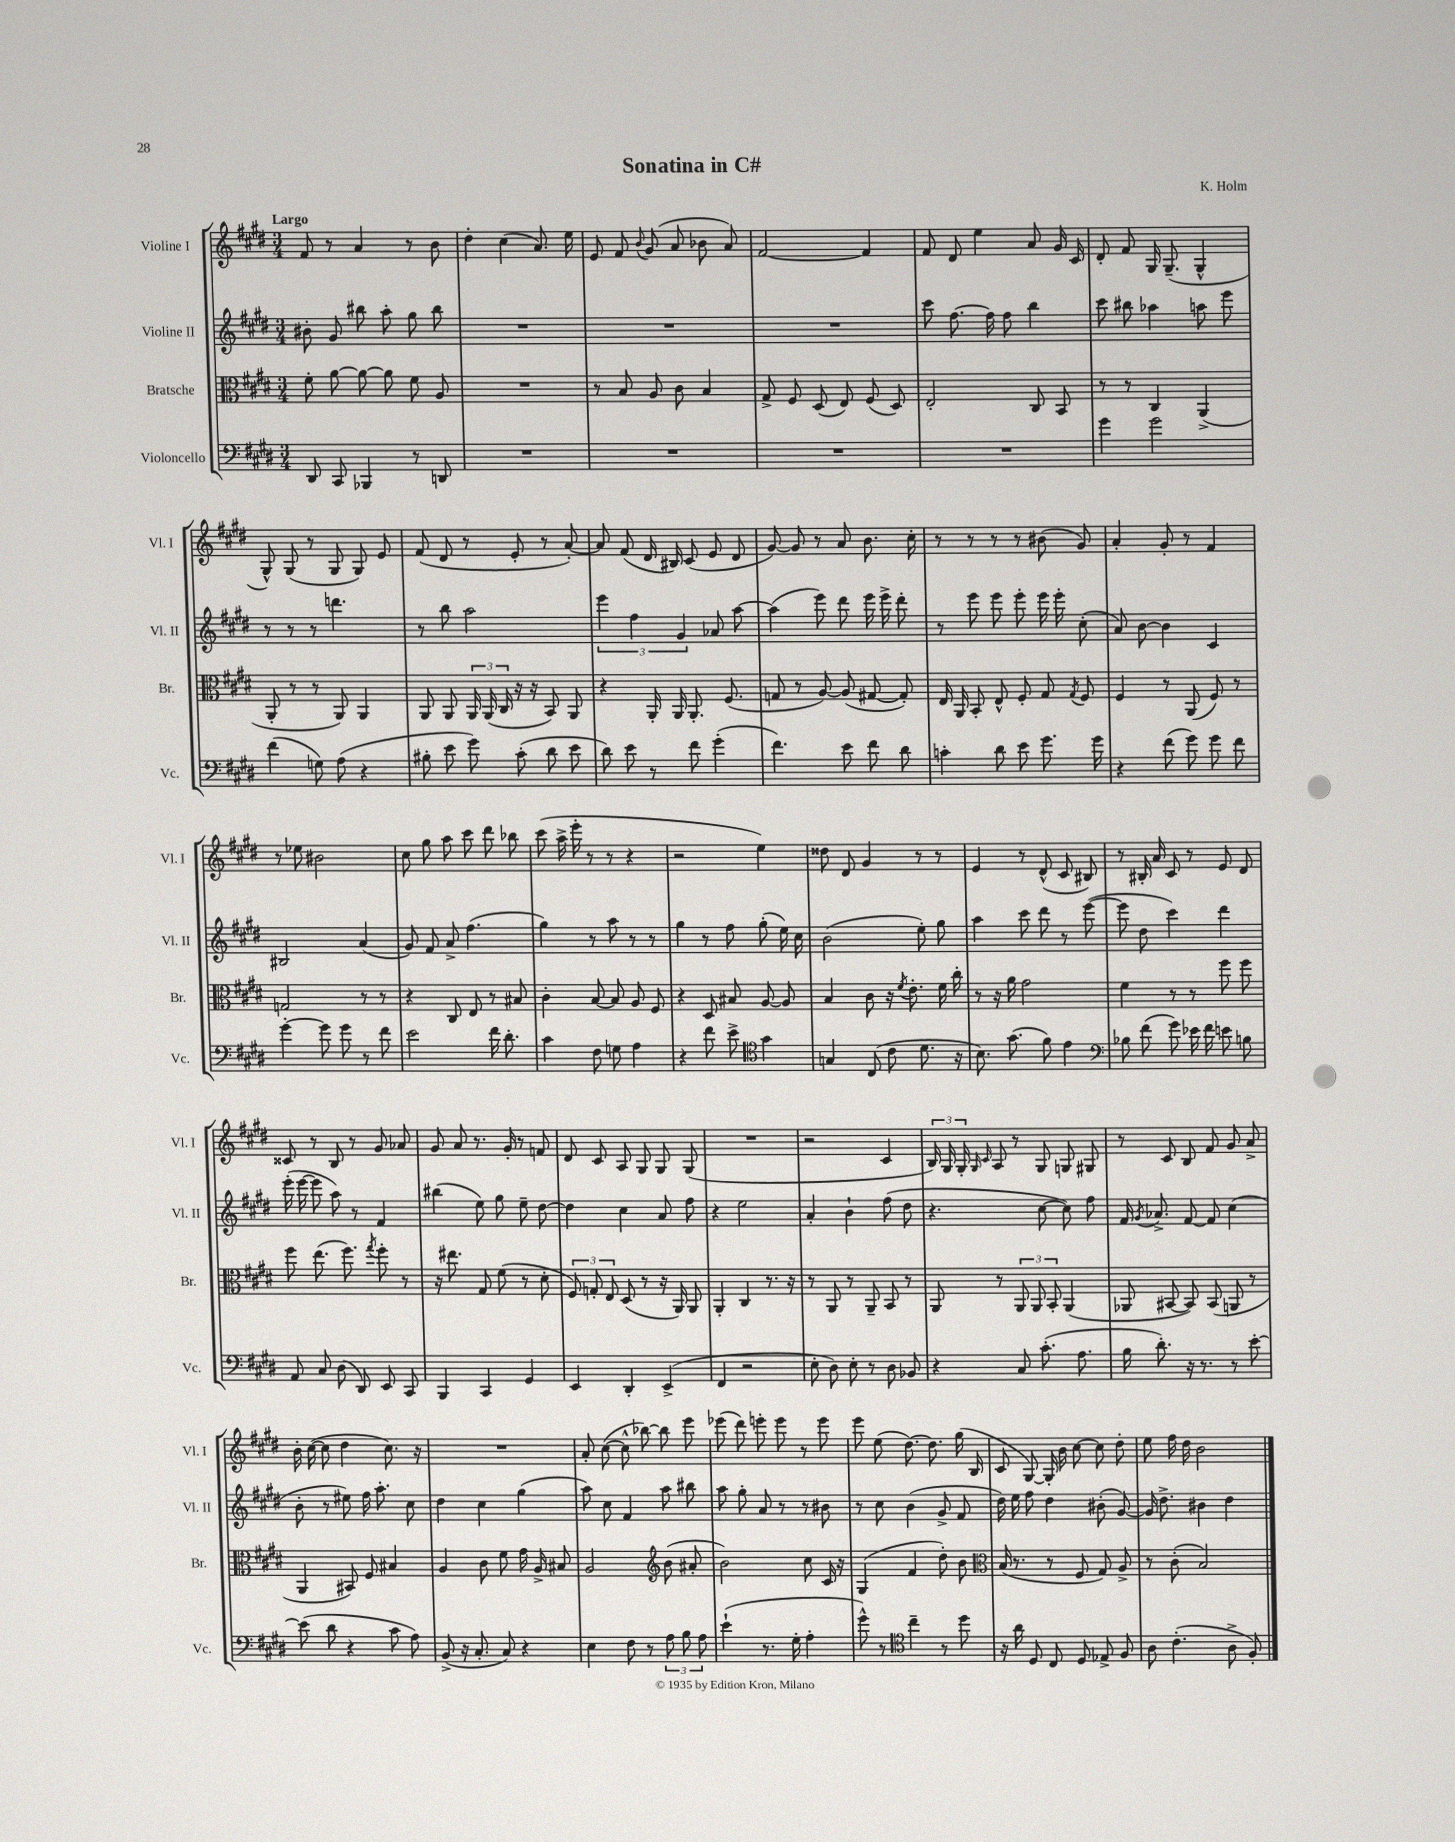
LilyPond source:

\header { title = "Sonatina in C#" composer = "K. Holm" }
<<
\new StaffGroup <<
\new Staff = "s0" \with { instrumentName = "Violine I" shortInstrumentName = "Vl. I" } {
    \clef treble \key e \major \numericTimeSignature \time 3/4 \tempo "Largo"
    \autoBeamOff fis'8 r8 a'4 r8 b'8 |
    dis''4-. cis''4( a'8.) e''16 |
    e'8 fis'8 \appoggiatura { b'8 } gis'8( a'8 bes'8 a'8) |
    fis'2~ fis'4 |
    fis'8 dis'8 e''4 a'8 gis'16 cis'16 |
    dis'8-. fis'8 gis16 gis8.--( gis4-^ |
    gis8-^) gis8( r8 gis8 gis8) e'8 |
    fis'8( dis'8 r8 e'8-. r8 a'8~-.) |
    a'8 fis'8( dis'16 bis16) cis'8( e'8 dis'8 |
    gis'8~) gis'8 r8 a'8 b'8. cis''16-. |
    r8 r8 r8 r8 bis'8( gis'8) |
    a'4-. gis'8-. r8 fis'4 |
    r8 ees''8 bis'2 |
    cis''8 gis''8 a''8 cis'''8 dis'''8 bes''8 |
    cis'''8( a''16-> e'''16-. r8 r8 r4 |
    r2 e''4) |
    disis''8 dis'8 gis'4 r8 r8 |
    e'4 r8 dis'8-^( cis'8 bis8) |
    r8 bis16-. a'16 cis'8 r8 e'8 dis'8 |
    cisis'8 r8 b8 r8 gis'8 aes'8 |
    gis'8 a'8 r8. gis'16-. r8 f'8 |
    dis'8 cis'8 a8 gis8 gis8 gis8( |
    R2. |
    r2 cis'4 |
    \tuplet 3/2 { b16) gis16 gis16-. } \grace { gis16 cis'16 } a8 r8 gis8 g8 gis8 |
    r8 cis'8 b8 fis'8 gis'8 a'8-> |
    b'16-. cis''16~( cis''8 dis''4 cis''8.) r16 |
    R2. |
    a'8-. cis''8~( cis''8-^ bes''8~) bes''8 e'''8 |
    ees'''8( dis'''8) e'''8-. e'''8 r8 e'''8 |
    e'''8 e''8( dis''8.~) dis''8. gis''16( b16 |
    cis'8 gis8~) gis16-. b'16 cis''8~ cis''8 dis''8-. |
    e''8 fis''16 dis''16 b'2 \bar "|." |
}
\new Staff = "s1" \with { instrumentName = "Violine II" shortInstrumentName = "Vl. II" } {
    \clef treble \key e \major \numericTimeSignature \time 3/4
    \autoBeamOff bis'8-. gis'8 bis''8 a''8-. gis''8 bis''8 |
    R2. |
    R2. |
    R2. |
    cis'''8 fis''8.~ fis''16 fis''8 b''4 |
    cis'''8 bis''8 aes''4 a''8 e'''8 |
    r8 r8 r8 d'''4. |
    r8 b''8 a''2 |
    \tuplet 3/2 { e'''4 fis''4 gis'4 } aes'8 a''8~ |
    a''4( e'''8) dis'''8 e'''16 e'''16-> dis'''8-. |
    r8 e'''8 e'''8 e'''8-. e'''16 e'''16-. cis''8-.( |
    a'8) b'8~ b'4 cis'4 |
    bis2 a'4( |
    gis'8) fis'8 a'8-> fis''4.( |
    gis''4) r8 a''8 r8 r8 |
    gis''4 r8 fis''8 gis''8-.( e''16) cis''16 |
    b'2( e''8-.) gis''8 |
    a''4 cis'''8 dis'''8 r8 e'''8~( |
    e'''8 dis''8 cis'''4) dis'''4 |
    e'''16-.( e'''16~ e'''8 a''8) r8 fis'4 |
    bis''4( e''8) gis''8 e''8-- dis''8~ |
    dis''4 cis''4 a'8 fis''8 |
    r4 e''2 |
    a'4-. b'4-! fis''8( dis''8 |
    r4. cis''8~ cis''8) fis''8 |
    fis'16 \acciaccatura { gis'8 } aes'8.-> fis'8~ fis'8 cis''4( |
    b'8-. r8 eis''8) fis''16 a''8.-. cis''8 |
    dis''4 cis''4 gis''4( |
    a''8) cis''8 fis'4 a''8 bis''8 |
    a''8 gis''8-. a'8 r8 r8 bis'8 |
    r8 cis''8 b'4( gis'8-> fis'8 |
    dis''16) e''16 fis''8 dis''4 bis'8-.( gis'8~) |
    gis'16 dis''8.-> bis'4 dis''4 \bar "|." |
}
\new Staff = "s2" \with { instrumentName = "Bratsche" shortInstrumentName = "Br." } {
    \clef alto \key e \major \numericTimeSignature \time 3/4
    \autoBeamOff fis'8-. a'8~ a'8~ a'8 fis'8 a8 |
    R2. |
    r8 b8 a8 cis'8 b4 |
    gis8-> fis8 dis8( e8) fis8( dis8) |
    e2-. cis8 b,8 |
    r8 r8 cis4 a,4->( |
    a,8-. r8 r8 a,8) a,4 |
    a,8 a,8 \tuplet 3/2 { a,16 a,16( cis16 } r16 r16 b,8) a,8 |
    r4 a,16-. a,16 a,8.-. fis8.( |
    g8 r8 a8~) a8( gis8~ gis8-.) |
    e16 a,16 b,8-. e8-^ fis8-. gis8 \acciaccatura { gis8 } fis8 |
    fis4 r8 a,8( fis8) r8 |
    g2 r8 r8 |
    r4 cis8 e8 r8 bis8 |
    cis'4-. b8~ b8 a8 fis8 |
    r4 dis8 bis8 a8~ a8 |
    b4 cis'8 r16 \acciaccatura { fis'8 } e'8.-. fis'16 cis''16-. |
    r8 r16 a'16 gis'2 |
    fis'4 r8 r8 fis''8 fis''8 |
    fis''8 e''8.( fis''8.) \acciaccatura { gis''8 } fis''8-. r8 |
    r16 eis''8. gis8 fis'8( r8 dis'8-. |
    \tuplet 3/2 { fis8) g8-. e8 } dis8( r8 r16 a,16) a,8 |
    a,4-. cis4 r8. r16 |
    r8 a,8 r8 a,8-- b,8 r8 |
    a,8 r8 \tuplet 3/2 { a,8 a,8 b,8-. } a,4( |
    aes,8 bis,8~ bis,8) bis,8( a,8 r8 |
    a,4 bis,8) fis8 bis4 |
    a4 cis'8 fis'8 gis'16 a16-> bis8 |
    a2 \clef treble b'8( ais'8-. |
    b'2) cis''8 cis'16 r16 |
    gis4( fis'4 dis''8-.) b'8 |
    \clef alto b16( r8. r8 fis8 gis8) a8-> |
    r8 cis'8-.( b2) \bar "|." |
}
\new Staff = "s3" \with { instrumentName = "Violoncello" shortInstrumentName = "Vc." } {
    \clef bass \key e \major \numericTimeSignature \time 3/4
    \autoBeamOff dis,8 cis,8 bes,,4 r8 d,8 |
    R2. |
    R2. |
    R2. |
    R2. |
    gis'4 gis'2 |
    fis'4( g8) a8( r4 |
    bis8-. e'8 gis'8) cis'8-.( dis'8 e'8 |
    dis'8) e'8 r8 fis'8 gis'4-.( |
    fis'4.) e'8 fis'8 dis'8 |
    c'4-. dis'8 e'8 gis'8. gis'16 |
    r4 fis'8( gis'8) gis'8 fis'8 |
    gis'4~-. gis'8 gis'8 r8 fis'8 |
    e'2 fis'16 dis'8.-. |
    cis'4 fis8 g8 a4 |
    r4 fis'8 e'8-> \clef tenor gis'4 |
    g4 cis8( cis'8 dis'8. r16 |
    b8.) gis'8.( fis'8) e'4 |
    \clef bass bes8 fis'8( gis'8) ees'16 fis'16 e'8 b8 |
    a,8 cis8 dis8( dis,8) e,8 cis,8 |
    b,,4 cis,4 gis,4 |
    e,4 dis,4-. e,4->( |
    fis,4 r2 |
    e8-. dis8) e8-. r8 dis8 bes,8 |
    r4 cis8 cis'8.-.( a8. |
    b16 dis'8.-.) r16 r8. r8 e'8~-. |
    e'8( dis'8 r4 cis'8 a8) |
    b,8->( r16 cis8.-. cis8) r4 |
    e4 fis8 r8 \tuplet 3/2 { a8 b8 a8 } |
    e'4-!( r8. gis16-. a4-. |
    gis'8-^) r8 \clef tenor cis''4-- r8 dis''8 |
    r16 a'16 dis8 cis8 dis8 ees8-> fis8 |
    a8 cis'4.-.( a8-> fis8-.) \bar "|." |
}
>>
>>
\layout { \context { \Score \remove "Bar_number_engraver" } }
